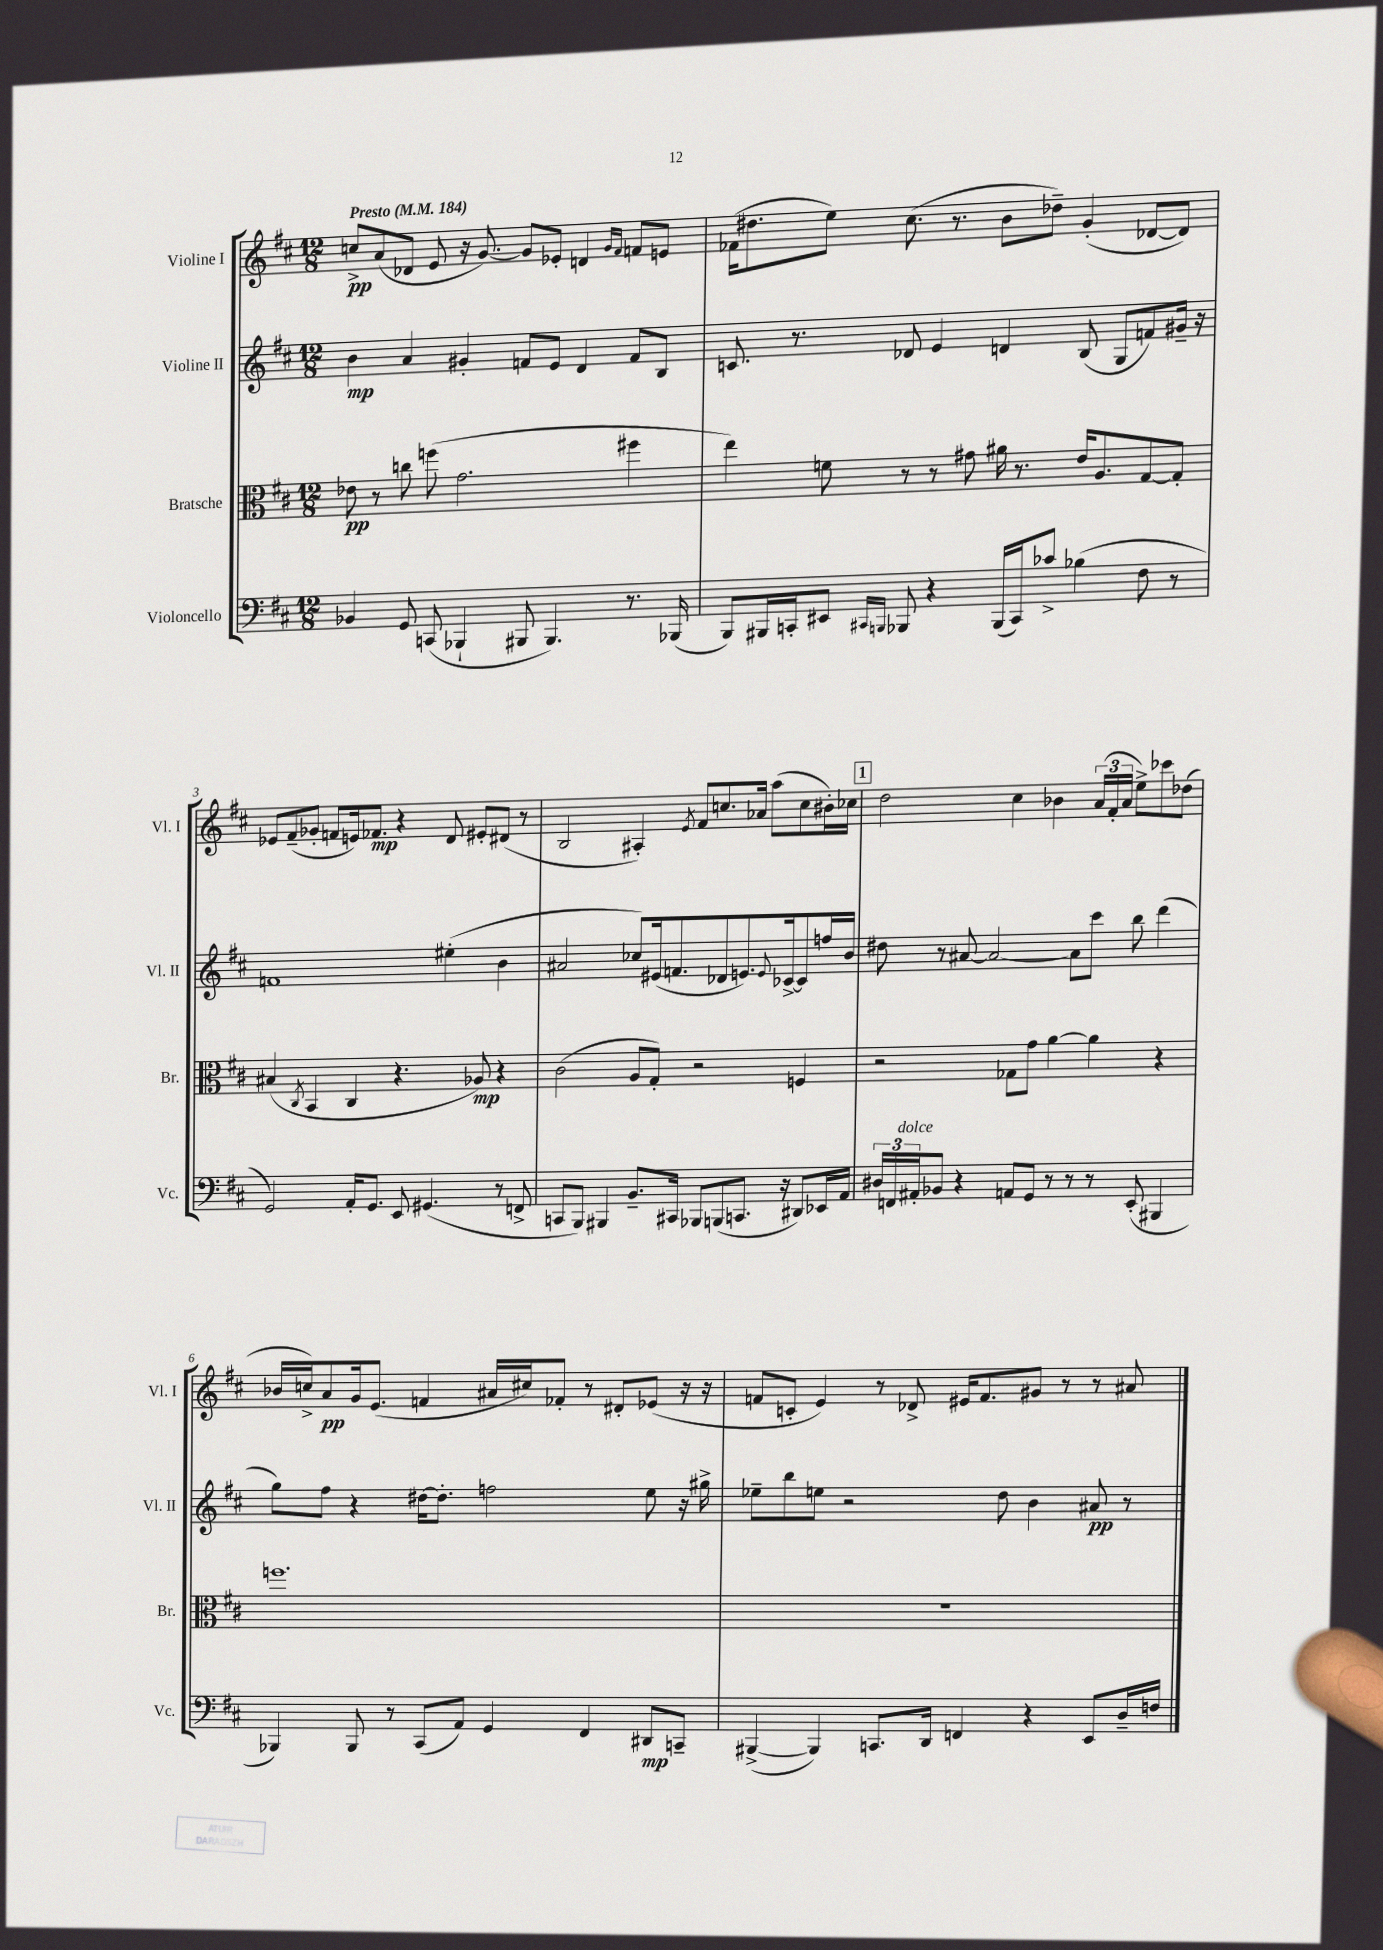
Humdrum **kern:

**kern	**kern	**kern	**kern
*staff4	*staff3	*staff2	*staff1
*clefF4	*clefC3	*clefG2	*clefG2
*k[f#c#]	*k[f#c#]	*k[f#c#]	*k[f#c#]
*M12/8	*M12/8	*M12/8	*M12/8
*MM184	*MM184	*MM184	*MM184
4BB-	8e-	4b	8cc^
.	8r	.	(8a
8GG	8cc	4a	8d-
(8CC	(8ff	.	8e
4BBB-`	2.g	4g#'	16r
.	.	.	[8.g)
8BBB#	.	8f	8g]
4.BBB#)	.	8e	8e-'
.	.	4d	4d
.	.	.	16qqg
.	.	.	16qqf#
8.r	4ff#	8f	8f
.	.	8B	8e
(16BBB-	.	.	.
=	=	=	=
8BBB)	4ee)	8.c	(16f-
.	.	.	8.dd#
16BBB#	.	.	.
16CC'	.	8.r	.
8EE#	8f	.	8ee)
16qqCC#	.	.	.
16qqBBB	.	.	.
8BBB-	8r	8d-	(8.cc#
4r	8r	4e	.
.	.	.	8.r
.	8g#	.	.
(16BBB-	16a#	4d	8b
16CC#)	8.r	.	.
8c-^	.	.	8dd-~)
(4B-	16e	(8B	(4g'
.	8.A	.	.
.	.	8G	.
8F#	[8G	8f)	[8d-
8r	8G']	16g#~	8d-])
.	.	16r	.
=	=	=	=
2GG)	(4B#	1f	8e-
.	.	.	(8f#~
.	8qC#	.	.
.	4BB	.	8g-'
.	.	.	8f
16AA'	4C#	.	16e)
8.GG	.	.	8.f-
8EE	4.r	.	4r
(4.GG#	.	.	.
.	.	(4ee#'	8d
.	8A-)	.	8e#'
8r	4r	4b	(8d#
8FF^	.	.	8r
=	=	=	=
8CC	(2c#	2a#	2B
8BBB)	.	.	.
4BBB#	.	.	.
8.BB~	8A	8cc-)	4A#')
.	8G')	(16e#	.
16CC#	.	8.f	.
.	.	.	8qe
8BBB-	2r	.	8f#
(8BBB	.	8d-	8.cc
8.CC	.	8.e)	.
.	.	.	16a-
.	.	.	(8aa
.	.	8qqe	.
16r	.	[16c-^	.
8DD#)	4F	8c-]	8cc
16EE-	.	16ff	16b#')
16AA	.	16b	16cc-
=	=	=	=
24D#	2r	8dd#	2dd
24FF	.	.	.
24AA#'	.	.	.
8BB-	.	8r	.
4r	.	[8a#	.
.	.	2a#_	.
8AA	8G-	.	4cc#
8GG	8g	.	.
8r	[4a	.	4b-
8r	.	8a#]	.
8r	4a]	8ccc#	(24a
.	.	.	24f#'
.	.	.	24a
(8EE'	.	8bb	8ee^)
4BBB#	4r	(4ddd	8ccc-
.	.	.	(8dd-
=	=	=	=
4BBB-)	1.ff	8gg)	16b-
.	.	.	16cc^)
.	.	8ff#	8a
8BBB-	.	4r	16g
.	.	.	(8.e
8r	.	.	.
(8CC#	.	[16dd#	4f
.	.	8.dd#']	.
8AA)	.	.	.
4GG	.	2ff	16a#
.	.	.	16cc#)
.	.	.	8f-'
4FF#	.	.	8r
.	.	.	8d#'
8DD#	.	8ee	(8e-
8CC~	.	16r	16r
.	.	16gg#^	16r
=	=	=	=
([4BBB#^	1.r	8ee-~	8f
.	.	8bb	8c'
4BBB#])	.	8ee	4e)
.	.	2r	.
8.CC	.	.	8r
.	.	.	8d-^
16DD	.	.	.
4FF	.	.	16e#
.	.	.	8.f
.	.	8dd	.
4r	.	4b	8g#
.	.	.	8r
8EE	.	8a#	8r
16D~	.	8r	8a#
16F	.	.	.
==	==	==	==
*-	*-	*-	*-
